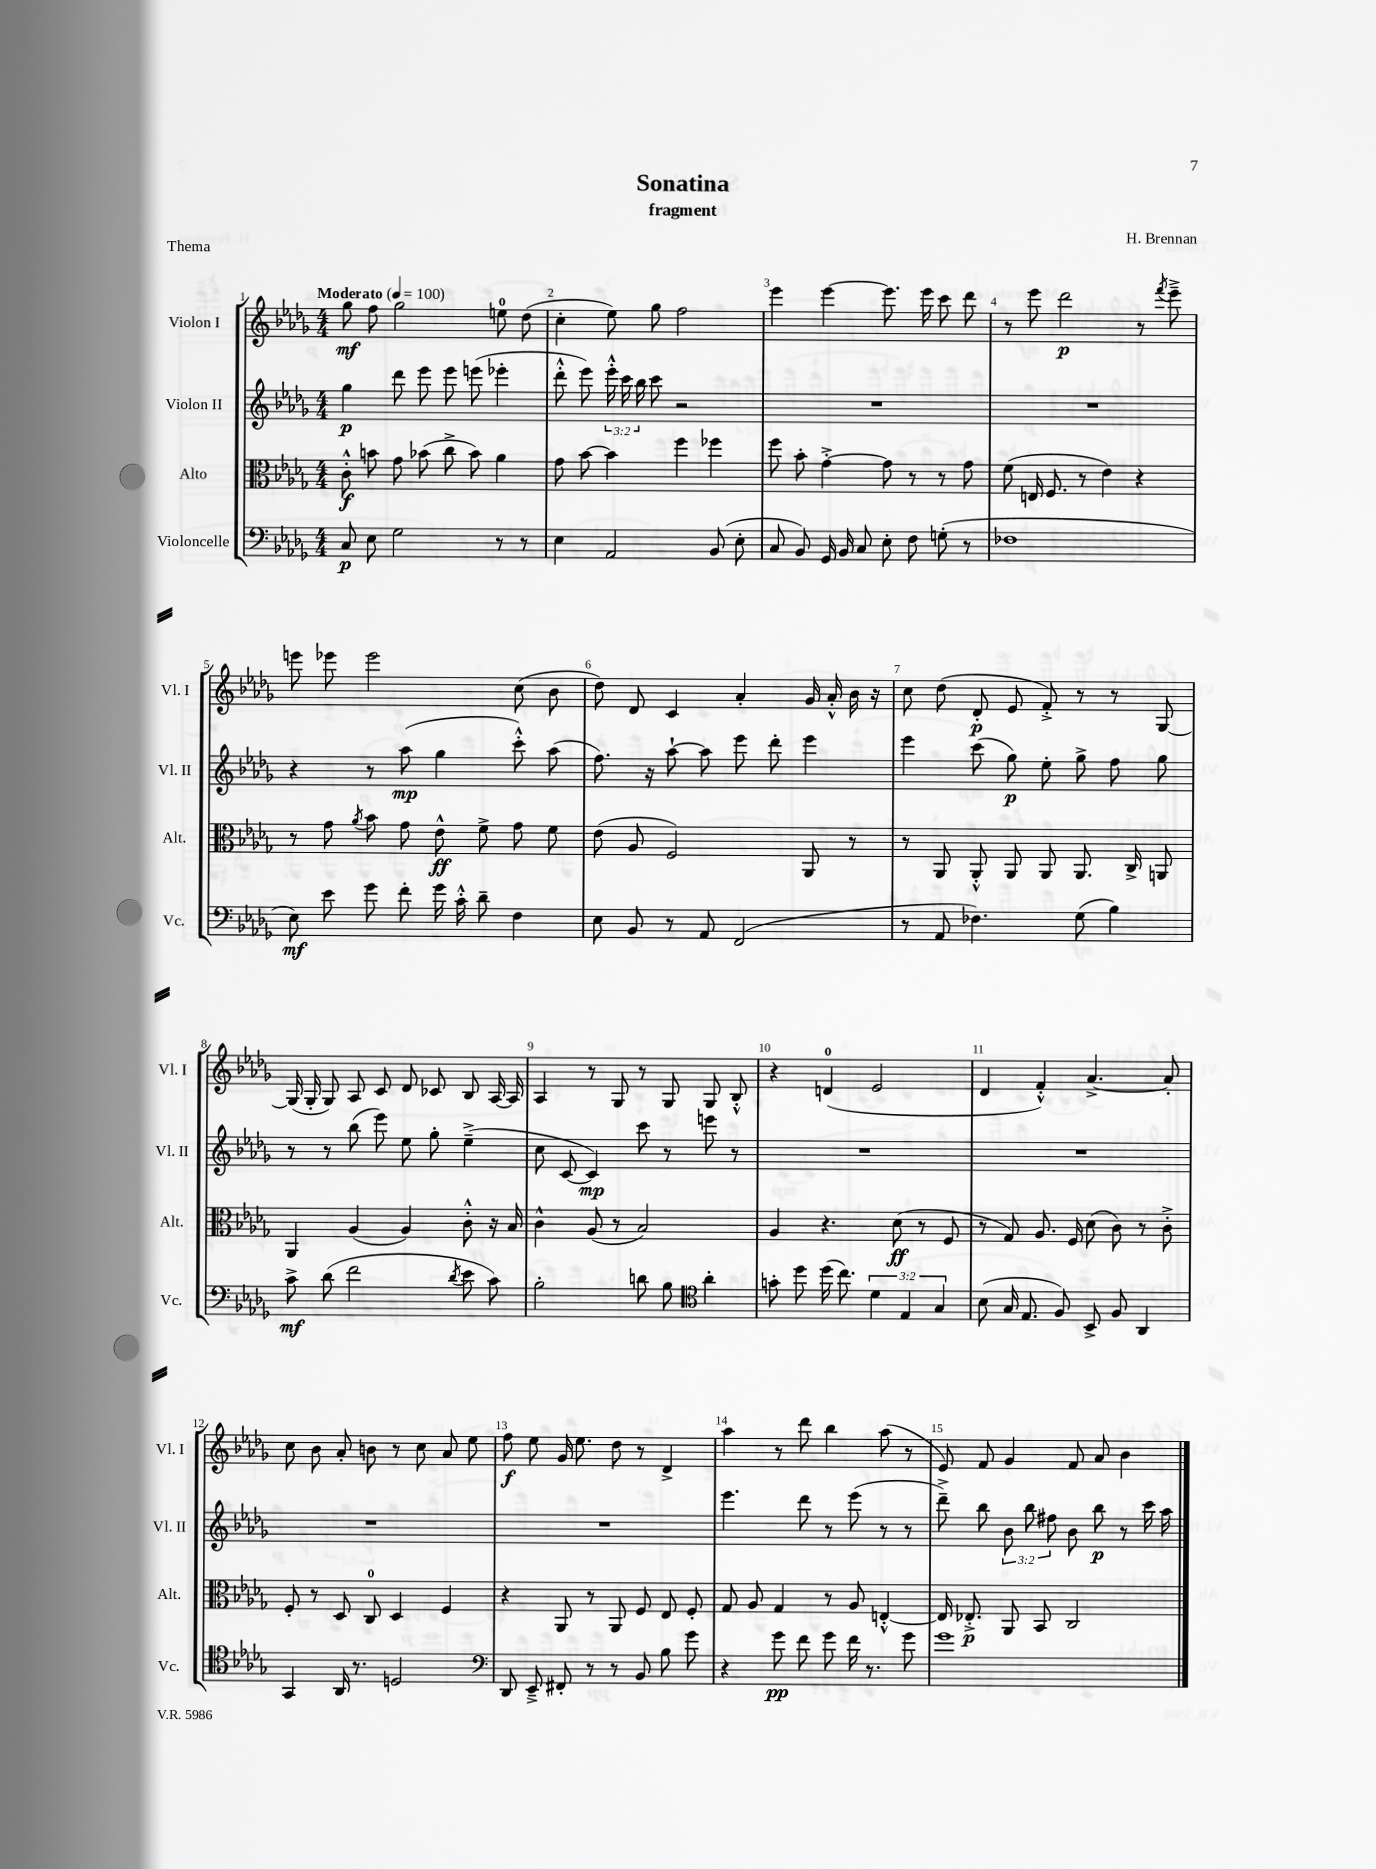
\header { title = "Sonatina" composer = "H. Brennan" subtitle = "fragment" piece = "Thema" }
<<
\new StaffGroup <<
\new Staff = "s0" \with { instrumentName = "Violon I" shortInstrumentName = "Vl. I" } {
    \clef treble \key des \major \numericTimeSignature \time 4/4 \tempo "Moderato" 4 = 100
    \autoBeamOff ges''8\mf f''8 ges''2 e''8-0 des''8( |
    c''4-. ees''8) ges''8 f''2 |
    ees'''4 ees'''4~ ees'''8. ees'''16 c'''8 des'''8 |
    r8 ees'''8 des'''2\p r8 \acciaccatura { f'''8 } ees'''8---> |
    e'''8 ees'''8 ees'''2 c''8( bes'8 |
    des''8) des'8 c'4 aes'4-. ges'16 aes'16-.-^ bes'16 r16 |
    c''8 des''8( des'8-.\p ees'8 f'8-.->) r8 r8 ges8~ |
    ges16( ges16-. ges8) aes8 c'8 des'8 ces'8 bes8 aes16~ aes16 |
    aes4 r8 ges8 r8 ges8 ges8 bes8-.-^ |
    r4 d'4-0( ees'2 |
    des'4 f'4-.-^) aes'4.~-> aes'8-. |
    c''8 bes'8 aes'8-. b'8 r8 c''8 aes'8 ees''8 |
    f''8\f ees''8 ges'16 ees''8. des''8 r8 des'4-> |
    aes''4 r8 des'''8 bes''4 aes''8( r8 |
    ees'8) f'8 ges'4 f'8 aes'8 bes'4 \bar "|." |
}
\new Staff = "s1" \with { instrumentName = "Violon II" shortInstrumentName = "Vl. II" } {
    \clef treble \key des \major \numericTimeSignature \time 4/4 \override Staff.TupletNumber.text = #tuplet-number::calc-fraction-text
    \autoBeamOff ges''4\p des'''8 ees'''8 ees'''8 e'''8( ees'''4-. |
    des'''8-.-^ ees'''8) \tuplet 3/2 { ees'''16-.-^ c'''16 bes''16 } c'''8 r2 |
    R1 |
    R1 |
    r4 r8 aes''8\mp( ges''4 c'''8-.-^) aes''8( |
    f''8.) r16 aes''8~-! aes''8 ees'''8 des'''8-. ees'''4 |
    ees'''4 c'''8( ges''8\p) ees''8-. ges''8-> f''8 ges''8 |
    r8 r8 bes''8( ees'''8) ees''8 ges''8-. ees''4--->( |
    c''8 c'8~ c'4\mp) c'''8 r8 e'''8 r8 |
    R1 |
    R1 |
    R1 |
    R1 |
    ees'''4. des'''8 r8 ees'''8( r8 r8 |
    des'''8--->) bes''8 \tuplet 3/2 { bes'8 bes''8 fis''8 } bes'8 bes''8\p r8 c'''16 aes''16 \bar "|." |
}
\new Staff = "s2" \with { instrumentName = "Alto" shortInstrumentName = "Alt." } {
    \clef alto \key des \major \numericTimeSignature \time 4/4
    \autoBeamOff c'8-.-^\f b'8 ges'8 bes'8( c''8-> bes'8) aes'4 |
    ges'8 bes'8~ bes'4 f''4 fes''4 |
    f''8 bes'8-. ges'4~-.-> ges'8 r8 r8 ges'8 |
    f'8( e16 f8. r8 ees'4) r4 |
    r8 ges'8 \acciaccatura { aes'8 } bes'8 ges'8 ees'8-^\ff f'8-> ges'8 f'8 |
    ees'8( aes8 f2) aes,8 r8 |
    r8 aes,8 aes,8-.-^ aes,8 aes,8 aes,8. c16-> a,8 |
    aes,4 aes4( aes4) c'8-.-^ r16 bes16 |
    c'4-^ aes8( r8 bes2) |
    aes4 r4. des'8\ff( r8 f8 |
    r8 ges8) aes8. f16 des'8( c'8) r8 c'8-.-> |
    f8-. r8 des8 c8-0 des4 f4 |
    r4 aes,8 r8 aes,8 f8 ees8 f8-. |
    ges8 aes8 ges4 r8 aes8 e4~-.-^ |
    e16 ees8.-.->\p aes,8 bes,8 c2 \bar "|." |
}
\new Staff = "s3" \with { instrumentName = "Violoncelle" shortInstrumentName = "Vc." } {
    \clef bass \key des \major \numericTimeSignature \time 4/4 \override Staff.TupletNumber.text = #tuplet-number::calc-fraction-text
    \autoBeamOff c8\p ees8 ges2 r8 r8 |
    ees4 aes,2 bes,8( ees8-. |
    c8 bes,8) ges,16 bes,16 c8 ees8-. f8 g8-.( r8 |
    fes1 |
    ees8\mf) ees'8 ges'8 f'8-. ges'16 c'16-.-^ des'8-- f4 |
    ees8 bes,8 r8 aes,8 f,2( |
    r8 aes,8 fes4.) ges8( bes4) |
    c'8->\mf des'8( f'2 \acciaccatura { des'8 } ees'8 c'8) |
    bes2-. d'8 bes8 \clef tenor aes'4-. |
    g'8-. des''8 des''16( c''8.) \tuplet 3/2 { des'4 ees4 ges4 } |
    bes8( ges16 ees8. f8) bes,8-> f8 aes,4 |
    ges,4 aes,16 r8. d2 |
    \clef bass des,8 ees,8---> fis,8-. r8 r8 bes,8 bes8 ges'8 |
    r4 ges'8\pp f'8 ges'8 f'16 r8. ges'8 |
    ges'1 \bar "|." |
}
>>
>>
\layout { \context { \Score \override BarNumber.break-visibility = ##(#f #t #t) barNumberVisibility = #all-bar-numbers-visible } }
